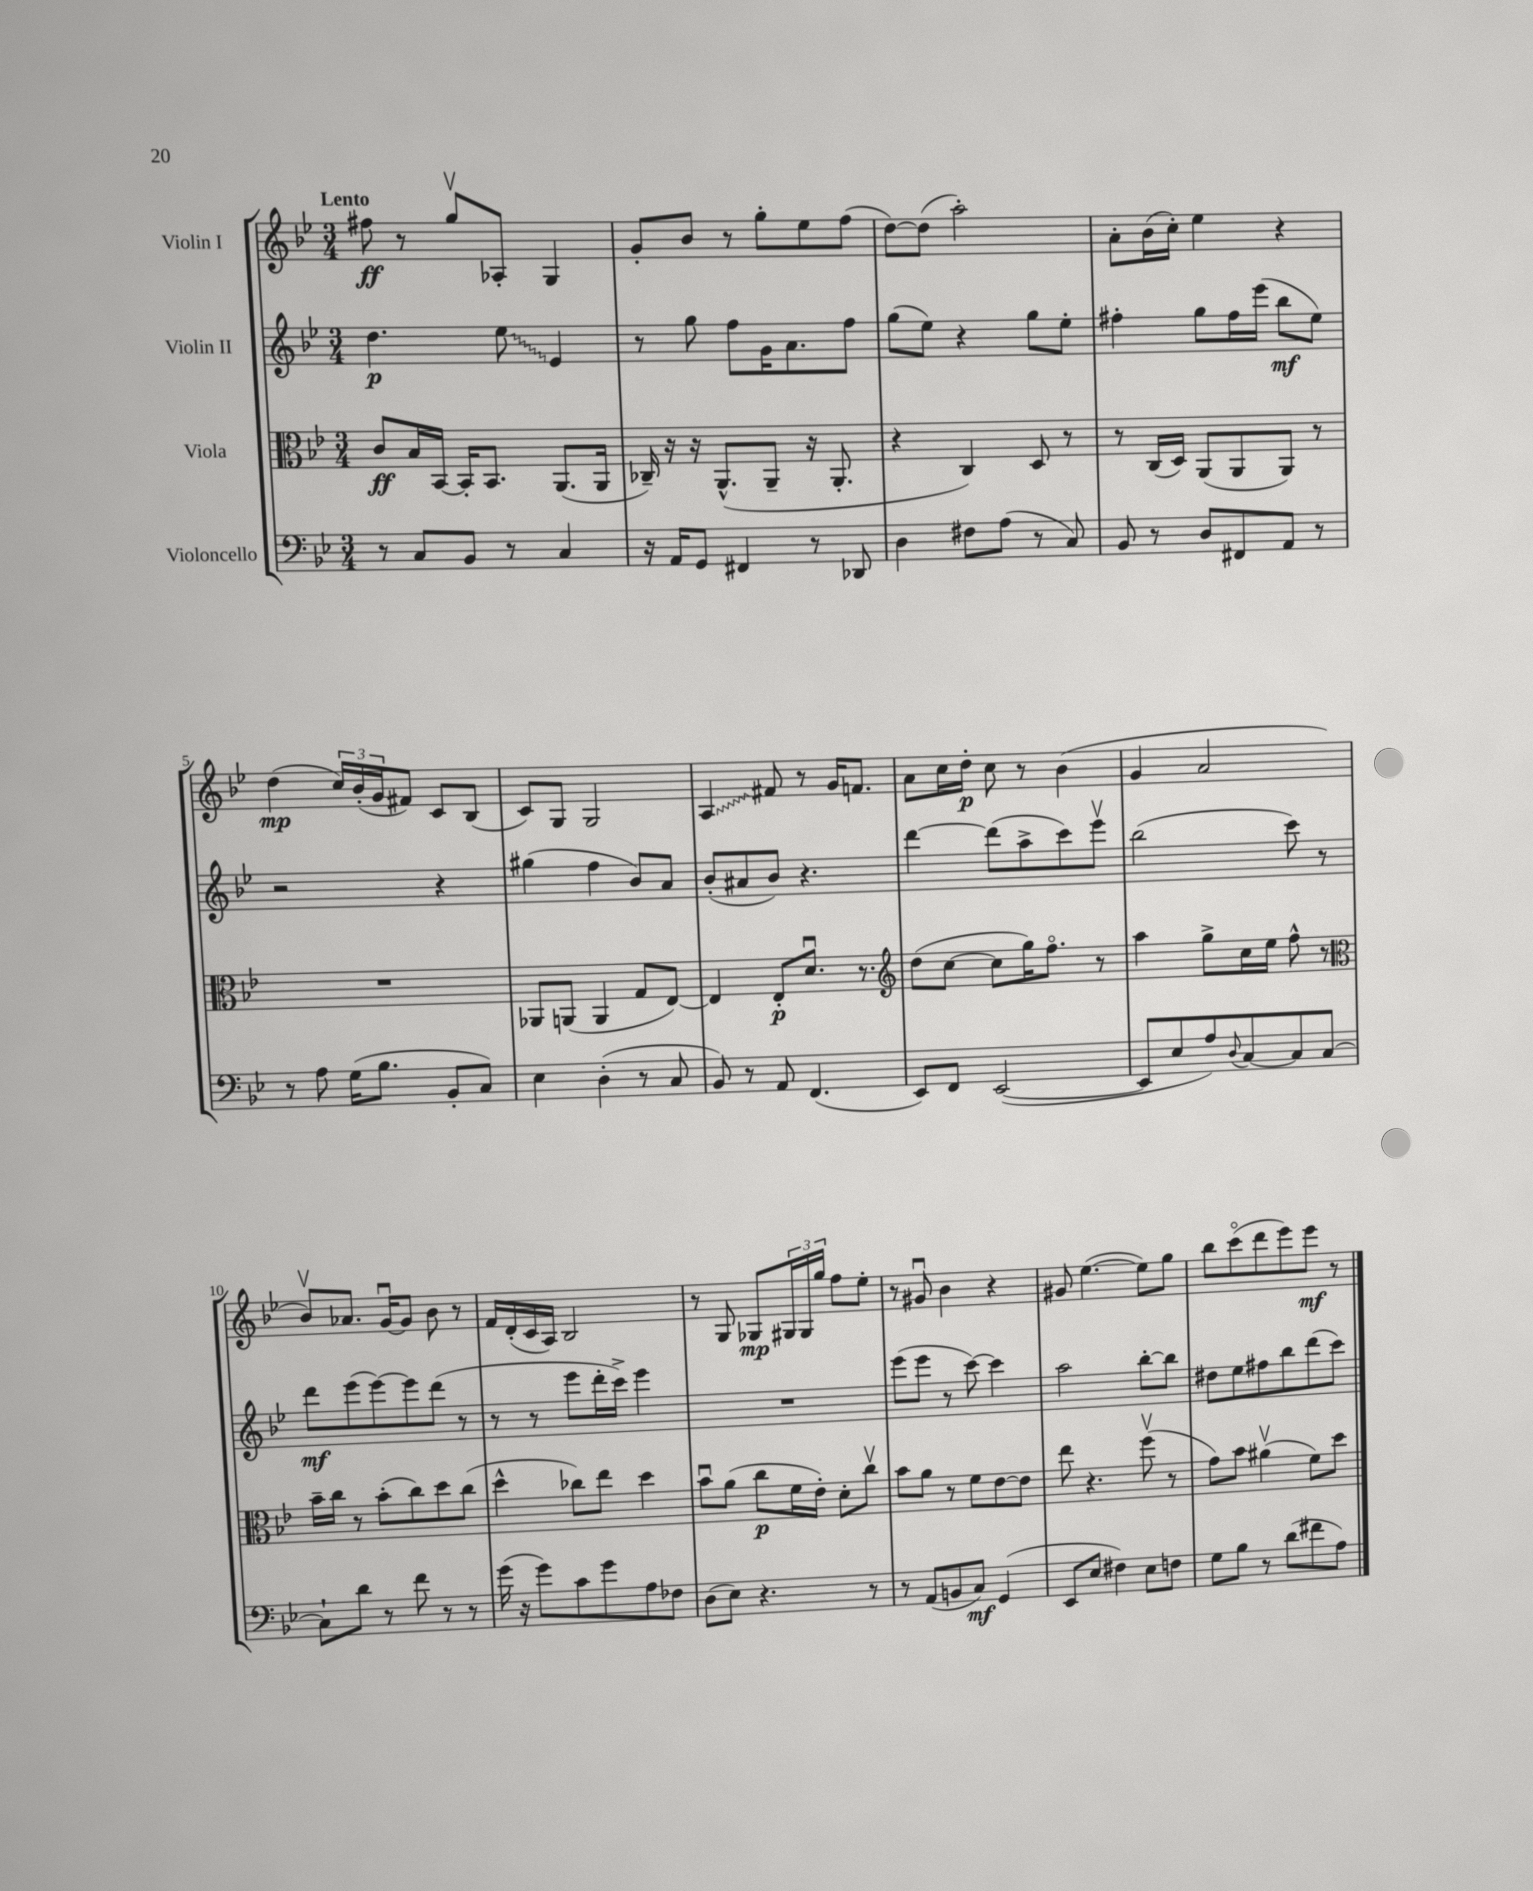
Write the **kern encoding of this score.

**kern	**kern	**kern	**kern
*staff4	*staff3	*staff2	*staff1
*clefF4	*clefC3	*clefG2	*clefG2
*k[b-e-]	*k[b-e-]	*k[b-e-]	*k[b-e-]
*M3/4	*M3/4	*M3/4	*M3/4
8r	8c	4.dd	8ff#
8C	16B-	.	8r
.	[16BB-	.	.
8BB-	16BB-']	.	8ggv
.	8.BB-	.	.
8r	.	8ee-	8A-'
4C	(8.AA	4e-	4G
.	16AA	.	.
=	=	=	=
16r	16C-~)	8r	8g'
16AA	16r	.	.
8GG	16r	8gg	8b-
.	(8.AA^^	.	.
4FF#	.	8ff	8r
.	8AA~	16g	8gg'
.	.	8.a	.
8r	16r	.	8ee-
.	8.AA'	.	.
8DD-	.	8ff	(8ff
=	=	=	=
4D	4r	(8gg	[8dd)
.	.	8ee-)	(8dd]
8F#	4C)	4r	2aa')
(8A	.	.	.
8r	8D	8gg	.
8C)	8r	8ee-'	.
=	=	=	=
8BB-	8r	4ff#'	8a'
8r	(16C	.	(16b-
.	16D)	.	16cc')
8D	(8AA	8gg	4ee-
8FF#	8AA	16ff#	.
.	.	(16eee-	.
8AA	8AA)	8bb-	4r
8r	8r	8ee-)	.
=	=	=	=
8r	2.r	2r	(4dd
8A	.	.	.
(16G	.	.	24cc)
.	.	.	(24b-'
8.B-	.	.	.
.	.	.	24g
.	.	.	8f#)
8BB-'	.	4r	8c
8C)	.	.	(8B-
=	=	=	=
4E-	8AA-	(4gg#	8c)
.	(8AA	.	8G
(4D'	4AA	4ff	2G
8r	8G	8b-)	.
8C	[8E-)	8a	.
=	=	=	=
8BB-)	4E-]	(8b-'	4A
8r	.	8a#	.
8AA	8E-'	8b-)	8f#
(4.FF	8.du	4.r	8r
.	.	.	16g
.	8.r	.	8.f
=	=	=	=
*	*clefG2	*	*
8EE-)	(8dd	[4ddd	8a
8FF	[8cc	.	16cc
.	.	.	16dd'
([2EE-	8cc]	(8ddd]	8cc
.	16gg)	8aa^	8r
.	8.ffo	.	.
.	.	8ccc)	(4b-
.	8r	8eee-v	.
=	=	=	=
8EE-]	4aa	(2bb-	4g
8E-	.	.	.
8A)	8gg^	.	2a
8qqD	.	.	.
[8C	16cc	.	.
.	16ee-	.	.
8C]	8ff^^	8ccc)	.
[8C	8r	8r	.
=	=	=	=
*	*clefC3	*	*
8C`]	16b-~	8ddd	8b-v)
.	16cc	.	.
8d	8r	(8eee-	8.a-
8r	(8b-'	[8eee-)	.
.	.	.	[16gu
8f	8cc)	8eee-]	8g]
8r	8dd	(8ddd	8b-
8r	(8cc	8r	8r
=	=	=	=
(16g	4dd^^	8r	16f
16r	.	.	(16d'
8g)	.	8r	16c
.	.	.	16A)
8c	8cc-)	8eee-	2B-
8g	8ee-	16ddd'	.
.	.	16ccc^)	.
8A	4dd	4eee-	.
8F-	.	.	.
=	=	=	=
(8D	8b-u	2.r	8r
8E-)	(8a	.	8G
4.r	8cc	.	8G-
.	16f	.	24G#
.	.	.	24G#
.	16e-')	.	.
.	.	.	24gg
.	8d'	.	8ff
8r	8ccv	.	8ee-'
=	=	=	=
8r	8b-	(8eee-	8r
(8AA	8a	8eee-	8g#u
8BB	8r	8r	4b-
8C)	8f	[8ccc)	.
(4GG	[8e-	4ccc]	4r
.	8e-]	.	.
=	=	=	=
8EE-	8ee-	2aa	8g#
8E-	4.r	.	([4.ee-
4F#)	.	.	.
8E-	(8ffv	[8bb-'	8ee-])
8F	8r	8bb-]	8gg
=	=	=	=
8G	8g)	8dd#	8bb-
8B-	8b-	8ee-	(8ccco
8r	(4a#v	8ff#	8ddd
(8d	.	8bb-	8eee-)
8f#	8f)	(8ddd	8eee-
8A)	8dd	8ccc)	8r
==	==	==	==
*-	*-	*-	*-
